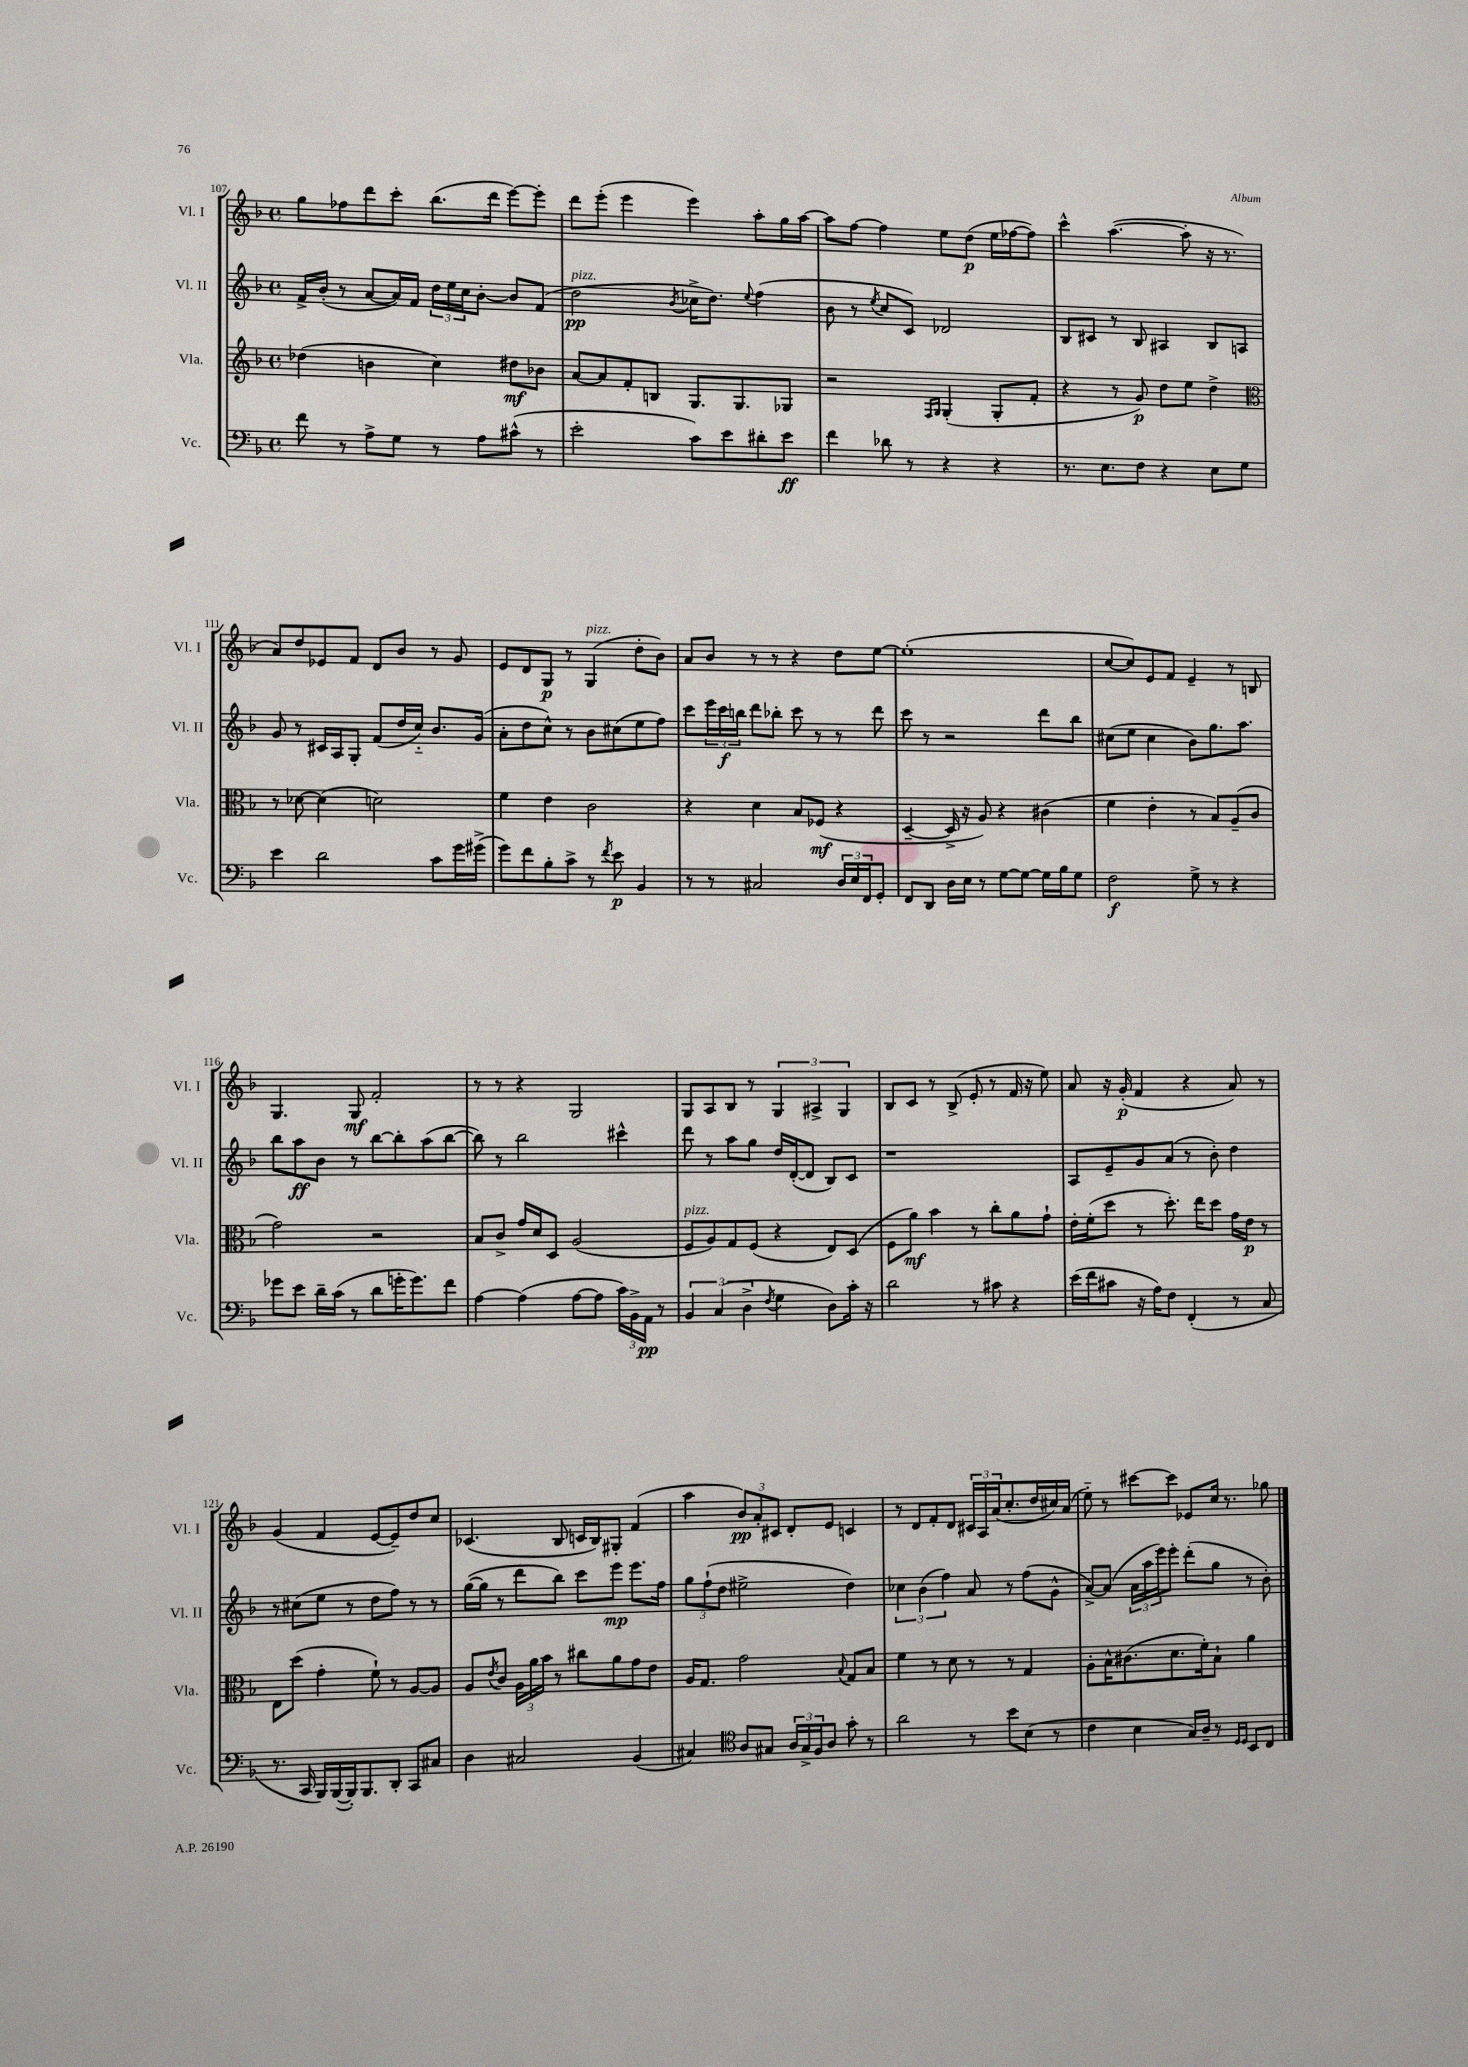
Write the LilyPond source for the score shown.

<<
\new StaffGroup <<
\new Staff = "s0" \with { instrumentName = "Vl. I" shortInstrumentName = "Vl. I" } {
    \clef treble \key f \major \defaultTimeSignature \time 4/4
    g''8 fes''8 d'''8 c'''8-. bes''8.( d'''16 e'''8~) e'''8-. |
    d'''8 e'''8-.( e'''4 e'''4) a''8-. g''16 a''16~ |
    a''8 f''8~ f''4 e''8 d''8\p( e''16 fes''16~ fes''8) |
    c'''4-^ a''4.~( a''8-. r16 r8. |
    a'8) d''8 ees'8 f'8 d'8 bes'8 r8 g'8 |
    e'8 d'8 g8\p r8 g4^\markup { \italic "pizz." }( d''8-. bes'8) |
    a'8 bes'8 r8 r8 r4 d''8 e''8~ |
    e''1-.( |
    c''8~ c''8) e'8 f'8 e'4-- r8 b8 |
    g4. g8\mf f'2-. |
    r8 r8 r4 g2 |
    g8 a8 bes8 r8 \tuplet 3/2 { g4 ais4-> g4 } |
    bes8 c'8 r8 bes8->( e'8-. r8 f'16 r16 e''8) |
    a'8 r16 g'16-.\p( f'4 r4 a'8) r8 |
    g'4( f'4 e'8~ e'8--) d''8 c''8 |
    ces'4.( bes8 c'16 bes16) gis8-. f'4( |
    a''4 \tuplet 3/2 { bes'8\pp) a'8-. cis'8 } d'8-. e'8 c'4 |
    r8 d'8 f'8-. d'8 \tuplet 3/2 { cis'16 a16 a'16( } c''8.-. d''16 cis''16) a'16( |
    e''8-_) r8 cis'''8~ cis'''8 ees'8 c''16 r8. ges''8 \bar "|." |
}
\new Staff = "s1" \with { instrumentName = "Vl. II" shortInstrumentName = "Vl. II" } {
    \clef treble \key f \major \defaultTimeSignature \time 4/4
    f'16-> bes'16-.( r8 a'8~ a'16) f'16 \tuplet 3/2 { d''16 e''16 c''16 } bes'8~-. bes'8 f'8( |
    d''2\pp^\markup { \italic "pizz." } \acciaccatura { bes'8 } ces''16-> d''8.) \appoggiatura { e''8 } f''4( |
    bes'8 r8 \acciaccatura { e''8 } c''8 c'8) des'2 |
    bes8 cis'8 r8 bes8 ais4 bes8 a8 |
    g'8 r8 cis'16 a16 g8-. f'8( d''16 c''16-_) bes'8. g'16( |
    a'8-. d''8 c''8-^) r8 bes'8 cis''8( e''8 f''8) |
    c'''8 \tuplet 3/2 { e'''16 c'''16\f b''16 } d'''8 bes''8-. c'''8 r8 r8 d'''8 |
    c'''8 r8 r2 d'''8 bes''8 |
    cis''8( e''8 cis''4 bes'8) g''8. a''8. |
    bes''8 a''8\ff bes'8 r8 bes''8~ bes''8-. a''8( bes''8~ |
    bes''8) r8 bes''2 cis'''4-^ |
    d'''8 r8 a''8 g''8 d''16 d'16~-.( d'8 bes8) c'8 |
    r1 |
    a8 e'8-- g'8 a'8( r8 bes'8-.) d''4 |
    r8 cis''8( e''8 r8 d''8 f''8) r8 r8 |
    g''16~( g''16 r8 d'''8 bes''8) c'''8 e'''8\mp e'''8. f''16 |
    \tuplet 3/2 { g''8 f''8-!( d''8 } eis''2-> d''4) |
    \tuplet 3/2 { ces''4 bes'4( f''4) } a'8 r8 f''8( g'8-^ |
    a'8~->) a'8( \tuplet 3/2 { a'16 a''16 e'''16) } e'''8-. d'''8-.( g''8 r8 bes'8-.) \bar "|." |
}
\new Staff = "s2" \with { instrumentName = "Vla." shortInstrumentName = "Vla." } {
    \clef treble \key f \major \defaultTimeSignature \time 4/4
    des''4( b'4 c''4) dis''8\mf bes'8 |
    a'8~ a'8 f'8-. b8 g8. g8. ges8 |
    r2 \grace { f16 g16 } g4-.( g8-. f'8-. |
    r4 r8 g'8\p) d''8 e''8 d''4-> |
    \clef alto r8 des'8~ des'4( d'2) |
    f'4 e'4 c'2 |
    r4 d'4 bes8 fes8\mf( r4 |
    d4~-- d16-> r16 a8) r4 cis'4( |
    f'4 e'4-. r8 bes8) a8--( c'8 |
    g'2) r2 |
    bes8 c'8-> g'16 d'16 d8 a2( |
    f8^\markup { \italic "pizz." } a8) g8 f8( r4 e8) d8( |
    f8 a'8\mf) bes'4 r8 c''8-. a'8 g'8-! |
    e'16-. f'16-.( d''8 r8 d''8.-.) e''16 d''8 g'16 e'16\p r8 |
    e8 d''8( g'4-. f'8-!) r8 a8~ a8 |
    a8 \acciaccatura { e'8 } c'8 \tuplet 3/2 { a16 a'16 bes'16 } r8 cis''8 a'8 g'8 e'8 |
    a16 g8. g'2 \appoggiatura { bes8 } g8 bes8 |
    f'4 r8 d'8 r8 r8 g4 |
    a8-. bes16-^ cis'8.( d'8. f'16-.) bes8-! a'4 \bar "|." |
}
\new Staff = "s3" \with { instrumentName = "Vc." shortInstrumentName = "Vc." } {
    \clef bass \key f \major \defaultTimeSignature \time 4/4
    f'8 r8 a8-> g8 r8 a8 cis'8-^( r8 |
    e'2-. c'8) e'8 dis'8-. e'8\ff |
    f'4 des'8 r8 r4 r4 |
    r8. e8. f8 r4 e8 g8 |
    e'4 d'2 c'8 g'16 gis'16->( |
    g'8) f'8 bes8-. c'8-> r8 \acciaccatura { f'8 } e'8\p bes,4 |
    r8 r8 cis2 \tuplet 3/2 { d16 e16 f,16 } g,8-. |
    f,8 d,8 d16 e16 r8 g8~ g8~ g16 bes16 g8 |
    f2\f g8-> r8 r4 |
    ges'8 e'8 d'16-- c'16( r8 d'8 g'16-. g'8.) f'8 |
    a4~ a4( a8~ a8 \tuplet 3/2 { c'16) bes,16-> a,16\pp } r8 |
    \tuplet 3/2 { bes,4 c4( d4-> } \acciaccatura { f8 } g4 d8) c'16-. r16 |
    d'2 r8 cis'8 r4 |
    e'16( f'16 cis'8 r16 a16) f8 f,4-.( r8 c8 |
    r8. c,16 bes,,16) bes,,16~( bes,,16-.) bes,,8. d,8-. c,8 cis8 |
    d4 cis2 bes,4( |
    cis4) \clef tenor a8 gis8 \tuplet 3/2 { a16 gis16-> f16 } a8 g'8-. r8 |
    a'2 r8 bes'8 bes8( r8 |
    c'4 bes4 g16) a16-- r8 \grace { d16 d16 } bes,8 c8 \bar "|." |
}
>>
>>
\layout { \context { \Score currentBarNumber = #107 } }
